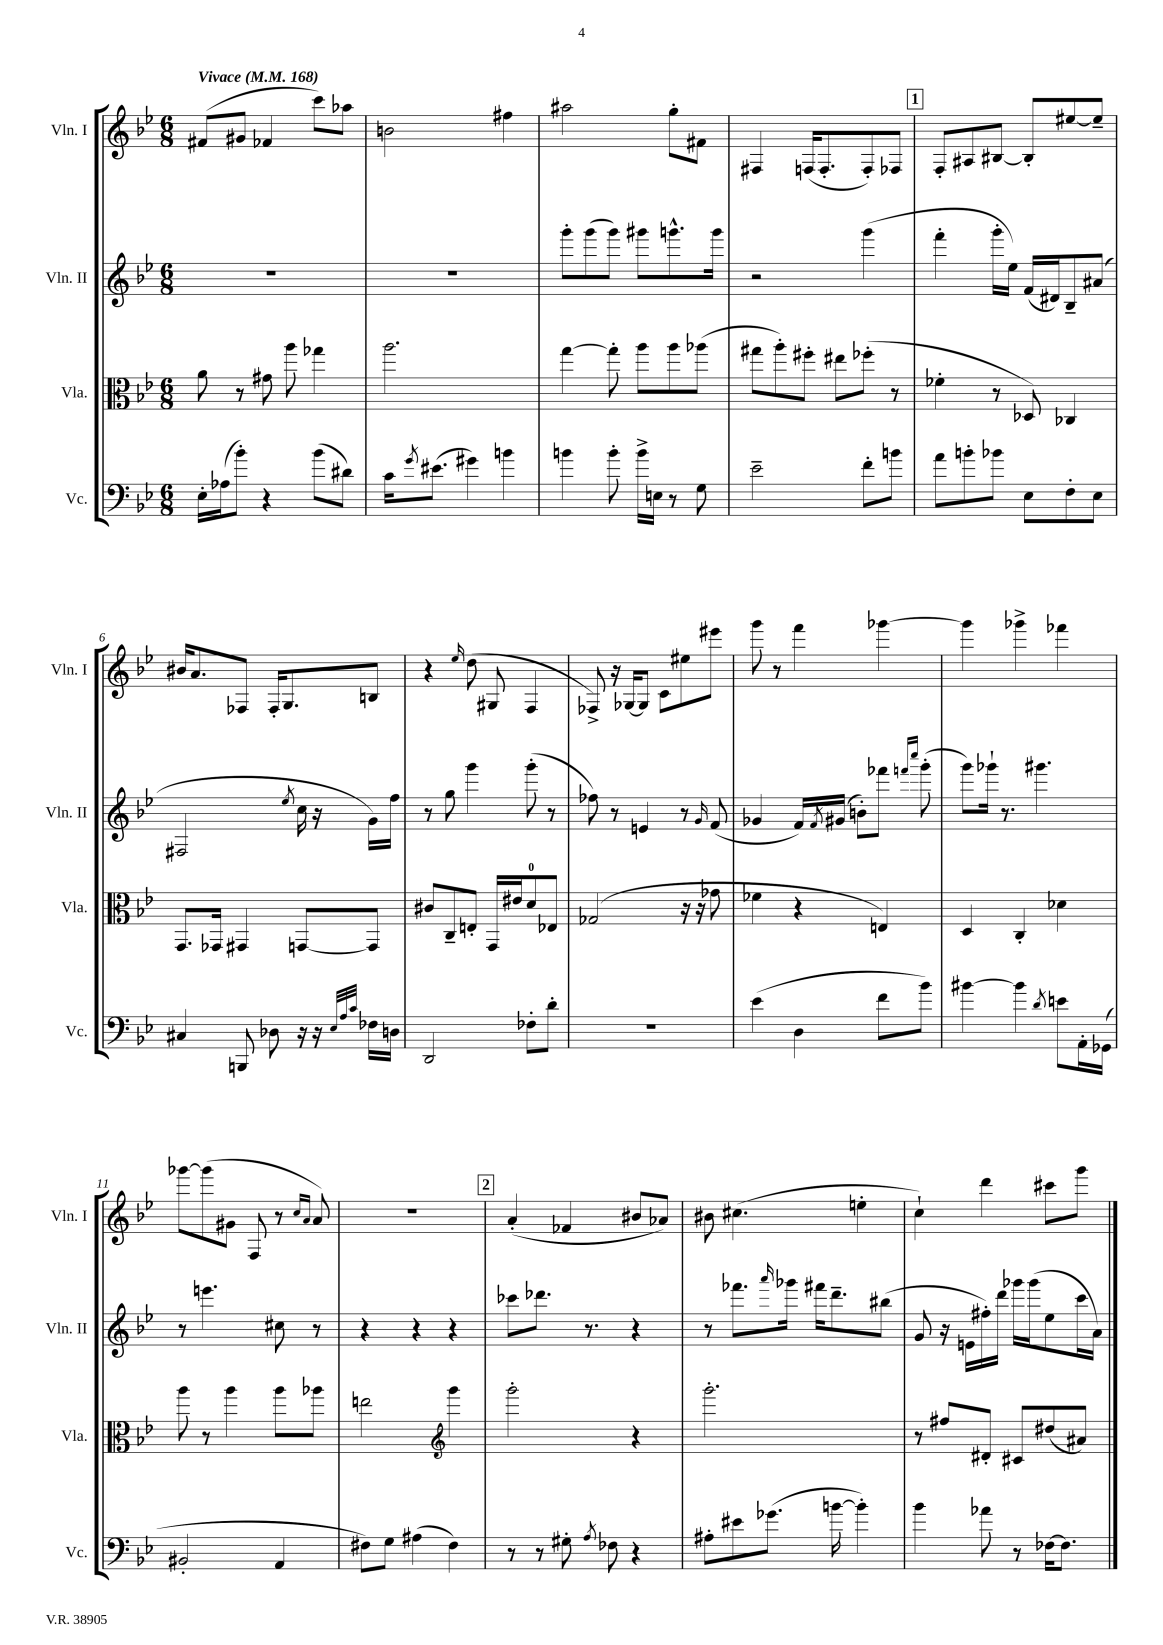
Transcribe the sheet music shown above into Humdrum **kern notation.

**kern	**kern	**kern	**kern
*staff4	*staff3	*staff2	*staff1
*clefF4	*clefC3	*clefG2	*clefG2
*k[b-e-]	*k[b-e-]	*k[b-e-]	*k[b-e-]
*M6/8	*M6/8	*M6/8	*M6/8
*MM168	*MM168	*MM168	*MM168
16E-'	8a	2.r	(8f#
(16A-	.	.	.
8b-')	8r	.	8g#
4r	8g#	.	4f-
.	8aa	.	.
(8b-	4gg-	.	8ccc)
8d#)	.	.	8aa-
=	=	=	=
16c	2.aa	2.r	2b
8qg	.	.	.
(8.e#	.	.	.
4g#)	.	.	.
4b	.	.	4ff#
=	=	=	=
4b	[4gg	8ggg'	2aa#
.	.	(8ggg	.
8b'	8gg']	8ggg)	.
16b^	8aa	8ggg#	.
16E	.	.	.
8r	8aa	8.ggg^^	8gg'
8G	(8aa-	.	8f#
.	.	16ggg	.
=	=	=	=
2e-~	8gg#	2r	4F#
.	8aa')	.	.
.	8ff#'	.	(16F
.	.	.	8.F'
.	8ee#	.	.
8f'	(8ff-'	(4ggg	8F')
8b	8r	.	8F-
=	=	=	=
8a	4f-'	4fff'	8F'
8b'	.	.	8A#
8b-	8r	16ggg'	[8B#
.	.	16ee-)	.
8E-	8D-)	(16f	8B#']
.	.	16d#)	.
8F'	4C-	8B-~	[8ee#
8E-	.	(8a#	8ee#~]
=	=	=	=
4C#	8.GG	2F#	16b#
.	.	.	8.a
.	16GG-	.	.
8BBB	4GG#	.	8F-
8D-	.	.	16F-'
.	.	.	8.G
.	.	8qee-	.
16r	[8GG	16cc	.
16r	.	16r	.
32qqE-	.	.	.
32qqA	.	.	.
32qqc	.	.	.
16F-	8GG]	16g)	8B
16D	.	16ff	.
=	=	=	=
2DD	8c#	8r	4r
.	8C~	8gg	.
.	.	.	16qqee-
.	8E'	4ggg	(8dd
.	16GG	.	8G#
.	16e#	.	.
8F-'	8d	(8ggg'	4F
8d'	8E-	8r	.
=	=	=	=
2.r	(2G-	8ff-)	8F-^)
.	.	8r	16r
.	.	.	[16G-
.	.	4e	8G-]
.	.	.	8c
.	16r	8r	8ee#
.	16r	.	.
.	.	16qqg	.
.	8g-	(8f	8eee#
=	=	=	=
(4e-	4f-	4g-	8ggg
.	.	.	8r
4D	4r	16f)	4fff
.	.	8qf	.
.	.	(16g#	.
.	.	8b')	.
8f	4E)	8fff-	[4ggg-
.	.	16qqfff	.
.	.	16qqcccc	.
8b-)	.	(8ggg'	.
=	=	=	=
[4b#	4D	8ggg)	4ggg-]
.	.	16ggg-`	.
.	.	8.r	.
4b#]	4C'	.	4ggg-^
.	.	4.ggg#	.
8qd	.	.	.
8e	4d-	.	4fff-
16AA'	.	.	.
(16GG-	.	.	.
=	=	=	=
2BB#'	8aa	8r	[8ggg-
.	8r	4.eee	(8ggg-]
.	4aa	.	8g#
.	.	.	8F
4AA	8aa	8cc#	8r
.	.	.	16qqcc
.	.	.	16qqa
.	8aa-	8r	8a)
=	=	=	=
8F#)	2ee	4r	2.r
8G	.	.	.
(4A#	.	4r	.
*	*clefG2	*	*
4F#)	4ggg	4r	.
=	=	=	=
8r	2ggg'	8ccc-	(4a'
8r	.	8.ddd-	.
8G#'	.	.	4f-
.	.	8.r	.
8qA	.	.	.
8F-	.	.	.
4r	4r	4r	8b#
.	.	.	8a-)
=	=	=	=
8A#'	2.ggg'	8r	8b#
8e#	.	8.fff-	(4.cc#
(8.g-	.	.	.
.	.	16qqaaa	.
.	.	16ggg-	.
.	.	16fff#	.
[16b	.	8.ddd~	.
4b'])	.	.	4ee'
.	.	(8bb#	.
=	=	=	=
4b-	8r	8g	4cc`)
.	8ff#	16r	.
.	.	16e	.
8a-	8d#'	16ff#')	4ddd
.	.	16ddd	.
8r	8c#	16ggg-	.
.	.	(16ggg-	.
[16F-	(8dd#	8ee-	8ccc#
8.F-]	.	.	.
.	8a#)	16ccc	8ggg
.	.	16a)	.
==	==	==	==
*-	*-	*-	*-
